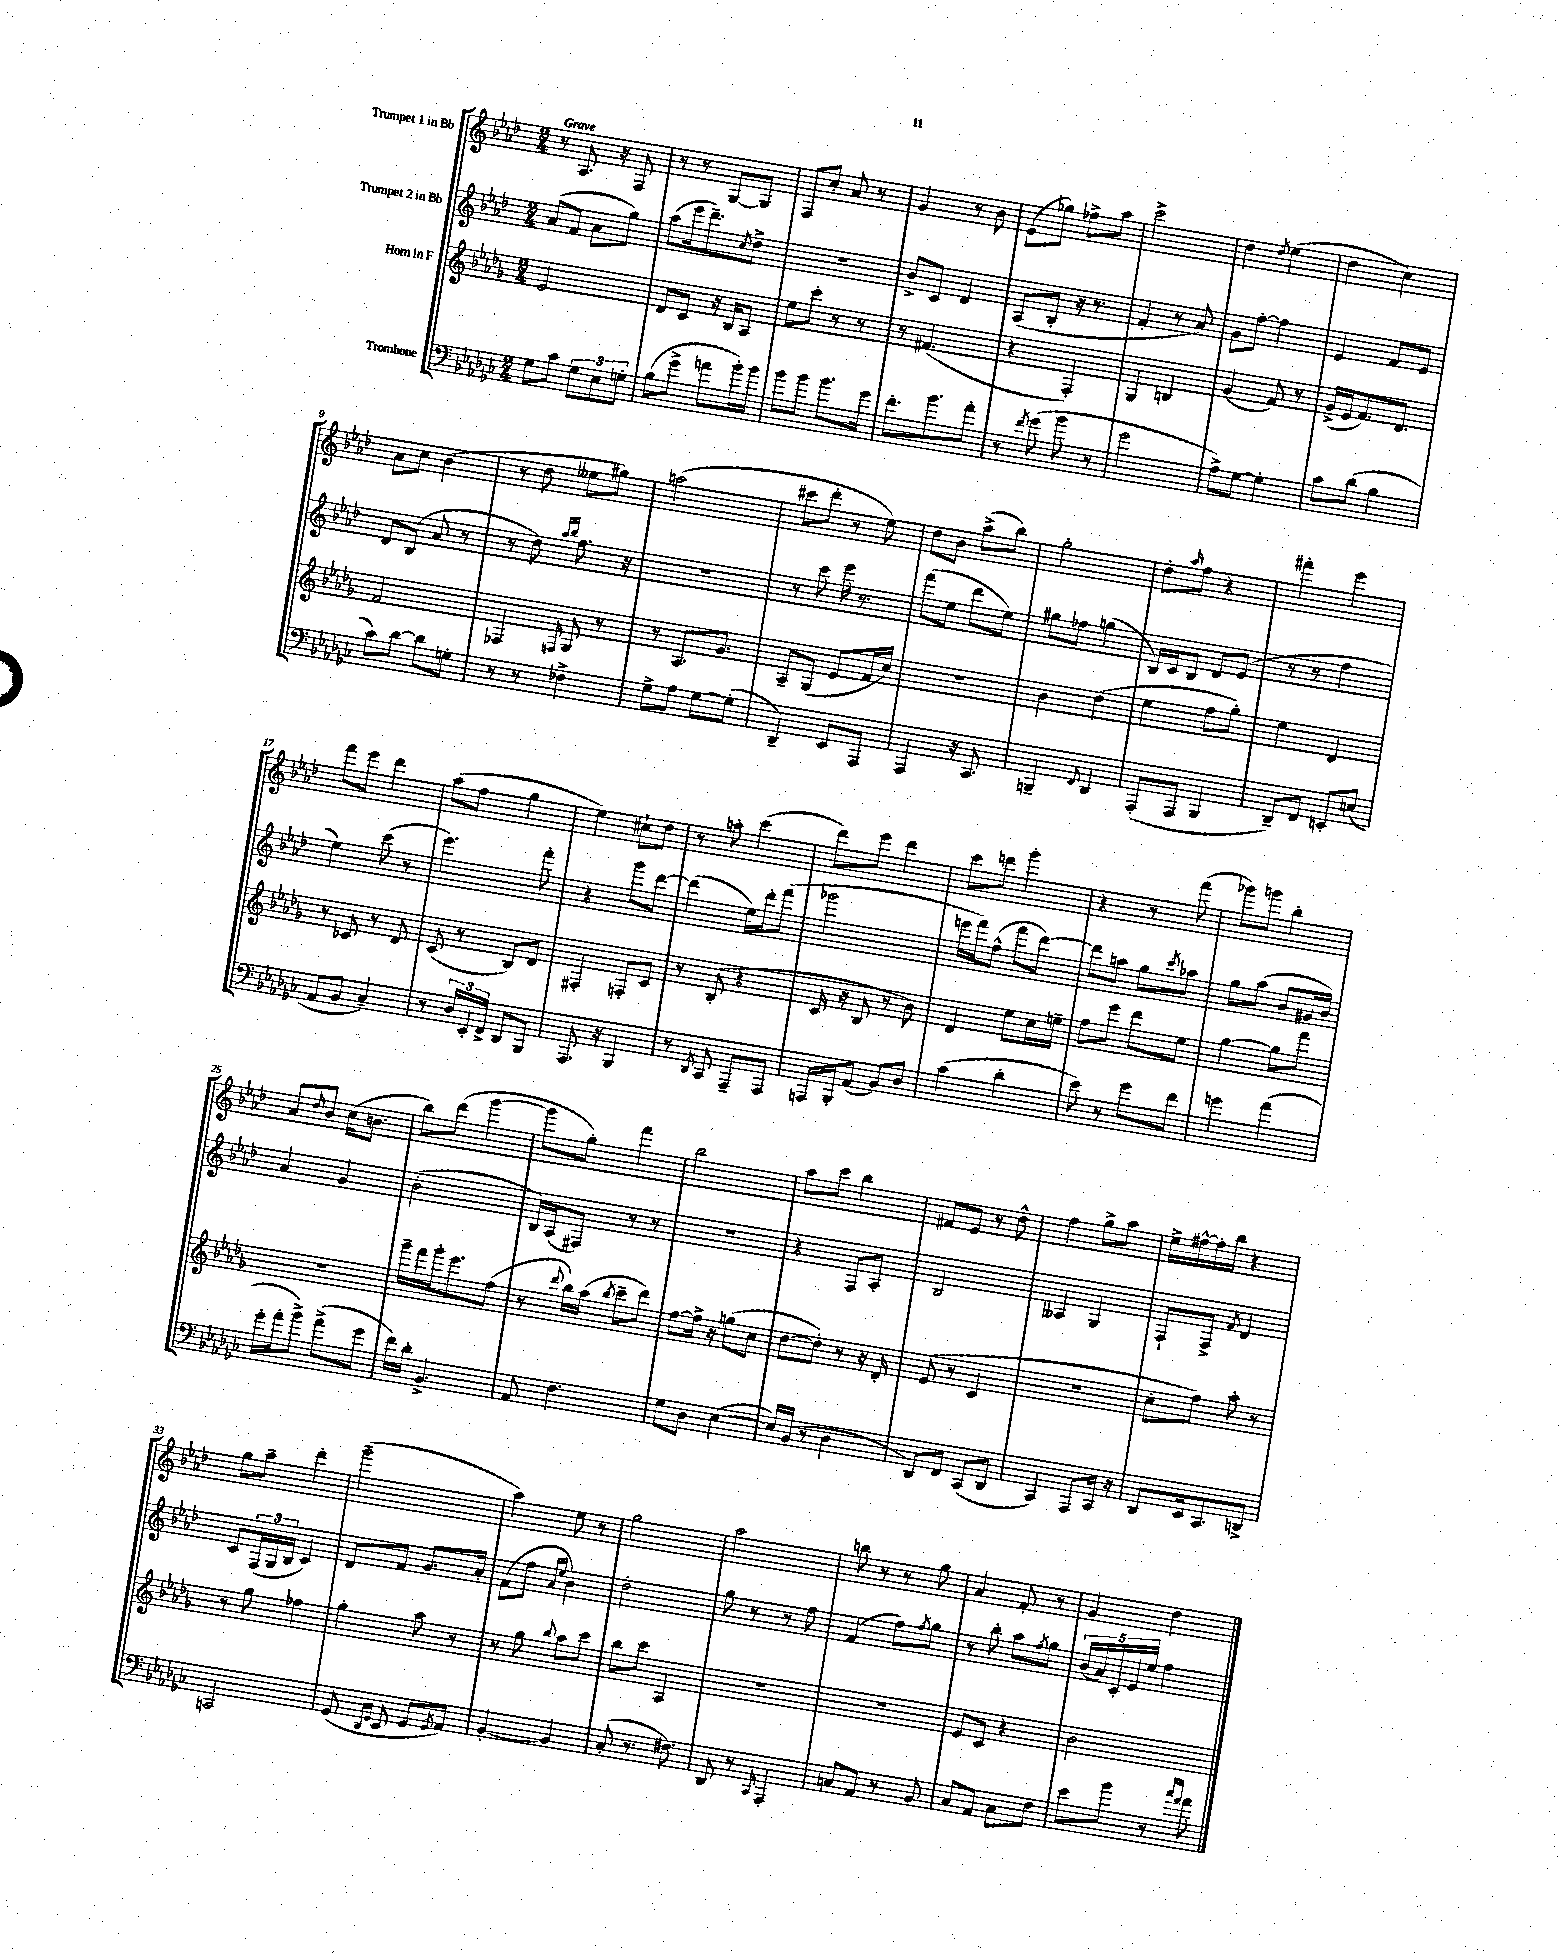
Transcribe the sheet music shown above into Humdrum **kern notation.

**kern	**kern	**kern	**kern
*part4	*part3	*part2	*part1
*staff4	*staff3	*staff2	*staff1
*I"Trombone	*I"Horn in F	*I"Trumpet 2 in Bb	*I"Trumpet 1 in Bb
*clefF4	*clefG2	*clefG2	*clefG2
*k[b-e-a-d-g-c-]	*k[b-e-a-d-g-]	*k[b-e-a-d-]	*k[b-e-a-d-]
*M2/4	*M2/4	*M2/4	*M2/4
=1	=1	=1	=1
!	!	!	!LO:TX:a:B:t=Grave
8G-\L	2e-/	(8a-/L	8r
8c-\J	.	8f/J	8.A-/
12G-\L	.	8a-\L	.
.	.	.	16r
12E-\	.	.	.
.	.	8gg\J)	8F/
12Gn'\J	.	.	.
=2	=2	=2	=2
(8B-\L	8d-/L	(8aa-\L	8r
8g-^\J	8c/J	16eee-\k	8r
.	.	8.ddd-~\)	.
8an\L	16r	.	[8G/L
.	16B-/KL	.	.
.	.	8qcc/	.
16b-'\L)	8A-/J	8dd-^\J	8G/J]
16b-\JJ	.	.	.
=3	=3	=3	=3
8b-\L	8ee-\L	2r	8F/L
8b-\J	8ccc'\J	.	8cc'/J
8.b-\L	8r	.	8a-/
.	8r	.	8r
16g-\Jk	.	.	.
=4	=4	=4	=4
8.f'\L	8r	8b-^/L	4g/
.	(4.f#X/	8c/J	.
8.b-\	.	.	.
.	.	4d-/	8r
8a-'\J	.	.	8b-\
=5	=5	=5	=5
8r	4r	(8A-/L	(8e-\L
8qf/	.	.	.
(8g-\	.	8B-'/J	8gg-X\J)
8b-\	4F'/)	16r	8ff-X^\L
.	.	8.r	.
8r	.	.	8aa-\J
=6	=6	=6	=6
2g-\	4G-/	4f'/	2ccc^\
.	4Bn/	8r	.
.	.	8a-/)	.
=7	=7	=7	=7
8A-^\L)	(4g-/	8g\L	4dd-\
[8G-\J	.	[8ff'\J	.
.	.	.	8qdd-/
4G-'\]	8f/)	4ff\]	(4ee-\
.	8r	.	.
=8	=8	=8	=8
8c-\L	(16g-^/LL	4e-/	4dd-\
.	16e-/J	.	.
(8d-\J	8.f/)	.	.
4B-\	.	8f/L	4cc\)
.	8.d-/J	.	.
.	.	8e-/J	.
!!LO:LB:g=z
=9	=9	=9	=9
8c-\L)	2f/	8d-/L	8a-\L
[8d-\J	.	(8B-/J	8cc\J
8d-\L]	.	8a-/	(4b-\
8Gn'\J	.	8r	.
=10	=10	=10	=10
8r	4F-X/	8r	8r
8r	.	8dd-\)	8dd-\
.	.	16qqaa-/LL	.
.	16qqFn/	16qqbb-/JJ	.
4F-X^\	8G-/	8.ff\	8ee--X\L
.	8r	.	8gg#X\J)
.	.	16r	.
=11	=11	=11	=11
8G-^\L	8r	2r	(2aan\
8A-\J	8.A-/L	.	.
[8G-\L	.	.	.
.	8.g-/J	.	.
(8G-'\J]	.	.	.
=12	=12	=12	=12
4DD-~/)	8A-~/L	8r	8ccc#X\L
.	(8G-/J	8ccc\	8ddd-'\J
8EE-/L	8e-/L	16eee-\	8r
.	.	8.r	.
8AAA-/J	16f/L	.	8ee-\)
.	16cc/JJ)	.	.
=13	=13	=13	=13
4AAA-/	2r	(8fff\L	8dd-\L
.	.	8ee-\J	8b-\J
16r	.	8ddd-\L	(8aa-^\L
8.CC-/	.	.	.
.	.	8ee-\J)	8bb-\J)
=14	=14	=14	=14
4BBBn~/	4b-\	8gg#X\L	2gg'\
.	.	8ff-X\J	.
8qqFF/	.	.	.
4DD-/	(4dd-\	(4ggn\	.
=15	=15	=15	=15
(8AAA-'/L	4ee-\	16B-/LL)	8dd-'\L
.	.	16c/J	.
.	.	.	16qqaa-/
8AAA-/J	.	8B-/J	8ff\J
4BBB-/	8ff\L	8d-/L	4r
.	8gg-'\J)	(8e-/J	.
=16	=16	=16	=16
8DD-~/L)	4ee-\	8r	4fff#X'\
8FF/J	.	8r	.
8EEn'/L	4d-/	4ff\	4eee-\
(8En/J	.	.	.
!!LO:LB:g=z
=17	=17	=17	=17
8AA-/L	8r	4ee-\)	8fff\L
8BB-/J	8c-X/	.	8eee-\J
4C-~/)	8r	(8ccc\	4ddd-\
.	8d-/	8r	.
=18	=18	=18	=18
8r	(8c/	4.eee-\)	(8aa-\L
24D-/LL	8r	.	8ff\J
24EE-'/	.	.	.
24FF^/JJ	.	.	.
8DD-/L	8B-/L)	.	4gg\
8BBB-/J	8d-/J	8fff'\	.
=19	=19	=19	=19
8.AAA-/	4F#X'/	4r	4ee-\)
16r	.	.	.
4BBB-/	8Fn'/L	8ggg\L	8cc#X`\L
.	8c/J	[8ddd-\J	8dd-\J
=20	=20	=20	=20
8r	8r	(4ddd-\]	8r
8qDD-/	.	.	.
8CC-/	(8B-'/	.	8aan'\
8AAA-~/L	4r	16ee-\LL)	(4ccc\
.	.	16ddd-'\J	.
8AAA-/J	.	(8fff\J	.
=21	=21	=21	=21
16AAAn/LL	16c/	2ggg-X\	8ddd-\L)
16BBB-'/J	16r	.	.
(8AA-/J	8B-/	.	8eee-\J
8BB-/L)	8r	.	4ddd-\
8D-/J	8b-\)	.	.
=22	=22	=22	=22
(4c-\	4d-/	16eeen\LL	8ccc\L
.	.	16fff\J)	.
.	.	(8ff^^\J	8dddn\J
4d-'\	8ee-\L	8fff\L	4ggg'\
.	16cc\L	[8ddd-\J)	.
.	16een~\JJ	.	.
=23	=23	=23	=23
8e-\)	8ff\L	8ddd-\L]	4r
8r	8eee-\J	8aan\J	.
8g-\L	8ddd-\L	8gg\L	8r
.	.	8qccc/	.
8f\J	8ee-\J	8aa-X\J	(8fff\
=24	=24	=24	=24
4gn\	[4gg-\	8gg\L	8ggg-X\L)
.	.	(8aa-\J	8gggn\J
(4a-\	8gg-\L]	8b-/L	4bb-'\
.	8fff\J	16g#X/L	.
.	.	16b-/JJ)	.
!!LO:LB:g=z
=25	=25	=25	=25
16g-'\LL	2r	4a-/	8a-/L
16a-'\J	.	.	.
.	.	.	16qqdd-/
8b-^\J)	.	.	8b-/J
(8a-^\L	.	4g/	(16cc\KL
.	.	.	8.bn\J
8g-\J	.	.	.
=26	=26	=26	=26
16f\LL)	16ggg-~\LL	(2b-'\	8bb-\L)
16d-'\JJ	16fff\	.	.
4.BB-^/	16ggg-'\J	.	(8ddd-\J
.	8.eee-\	.	.
.	.	.	[4ggg\
.	(8ff\J	.	.
=27	=27	=27	=27
8AA-/	8r	16B-/LL)	8ggg\L]
.	.	(16A-/J	.
.	8qqddd-/	.	.
4.F\	16bb-\LL)	8F#X/J)	8gg'\J)
.	(16aa-\JJ	.	.
.	8qbb-/	.	.
.	8ccc~\L	8r	4fff\
.	8ddd-\J)	8r	.
=28	=28	=28	=28
8G-\L	[8ff\L	2r	2bb-\
8D-\J	16ff^\Jk]	.	.
.	16r	.	.
([4E-\	(8ggn\L	.	.
.	8cc\J	.	.
=29	=29	=29	=29
16E-/LL])	[8dd-\L	4r	8aa-\L
(16BB-/JJ	.	.	.
8r	8dd-'\J])	.	8ccc\J
4D-\	8r	8F/L	4bb-\
.	16r	8A-'/J	.
.	16d-'/	.	.
=30	=30	=30	=30
8DD-/L)	(8e-/	2B-/	8f#X/L
8FF/J	8r	.	8e-/J
(8CC-/L	4c/	.	8r
8DD-/J	.	.	8dd-^^\
=31	=31	=31	=31
4CC-/)	2r	4A--X/	4ff\
8AAA-/L	.	4G/	8gg^\L
16CC-/Jk	.	.	8aa-\J
16r	.	.	.
=32	=32	=32	=32
8DD-/L	8cc'\L	8F`/L	16ee-^\LL
.	.	.	[16ff#X^^\
16EE-/k	8ff\J)	8F^/J	16ff#'\]
8.CC-/	.	.	16bb-\JJ
.	.	8qf/	.
.	8aa-'\	4d-/	4r
8DDn^/J	8r	.	.
!!LO:LB:g=z
=33	=33	=33	=33
2CCn/	8r	8c/L	8gg\L
.	8gg-\	(24F/L	8aa-~\J
.	.	24G/	.
.	.	24B-/JJ	.
.	4ff-X\	4c/)	4ddd-'\
=34	=34	=34	=34
(8GG-/	4gg-'\	8d-/L	(2ggg~\
16qqDD-/LL	.	.	.
16qqGG-/JJ	.	.	.
8EE-/	.	8f/J	.
8GG-/L	8aa-\	8.g/L	.
8qGG-/	.	.	.
8AA-/J)	8r	.	.
.	.	16a-'/Jk	.
=35	=35	=35	=35
[4BB-'/	8r	(8f\L	4aa-\)
.	8gg-\	8ff\J	.
.	.	16qqa-/LL	.
.	8qqbb-/	16qqee-/JJ	.
4BB-/]	8aa-\L	4b-\)	8ee-\
.	8ccc\J	.	8r
=36	=36	=36	=36
(8C-'/	8bb-\L	2dd-'\	2gg\
8.r	8ccc\J	.	.
.	4A-/	.	.
8.F#X\)	.	.	.
=37	=37	=37	=37
8DD-/	2r	8gg\	2aa-\
8r	.	8r	.
16qqCC-/	.	.	.
4AAA-'/	.	8r	.
.	.	8ff\	.
=38	=38	=38	=38
8Cn/L	2r	(4f/	8bbn\
8AA-/J	.	.	8r
8r	.	8ff\L)	8r
.	.	8qff/	.
8BB-/	.	8gg\J	8gg\
=39	=39	=39	=39
8C-/L	8e-/L	8r	4a-/
8AA-/J	8c/J	8bb-'\	.
8C-\L	4r	8aa-\L	8f'/
.	.	8qff/	.
8F\J	.	8gg\J	8r
=40	=40	=40	=40
8e-\L	2b-\	(20b-/LL	4g/
.	.	20a-/)	.
.	.	20c'/	.
8b-\J	.	.	.
.	.	20e-/	.
.	.	20ee-/JJ	.
8r	.	4ff\	4dd-\
16qqcc-/LL	.	.	.
16qqa-/JJ	.	.	.
8a-\	.	.	.
==	==	==	==
*-	*-	*-	*-
